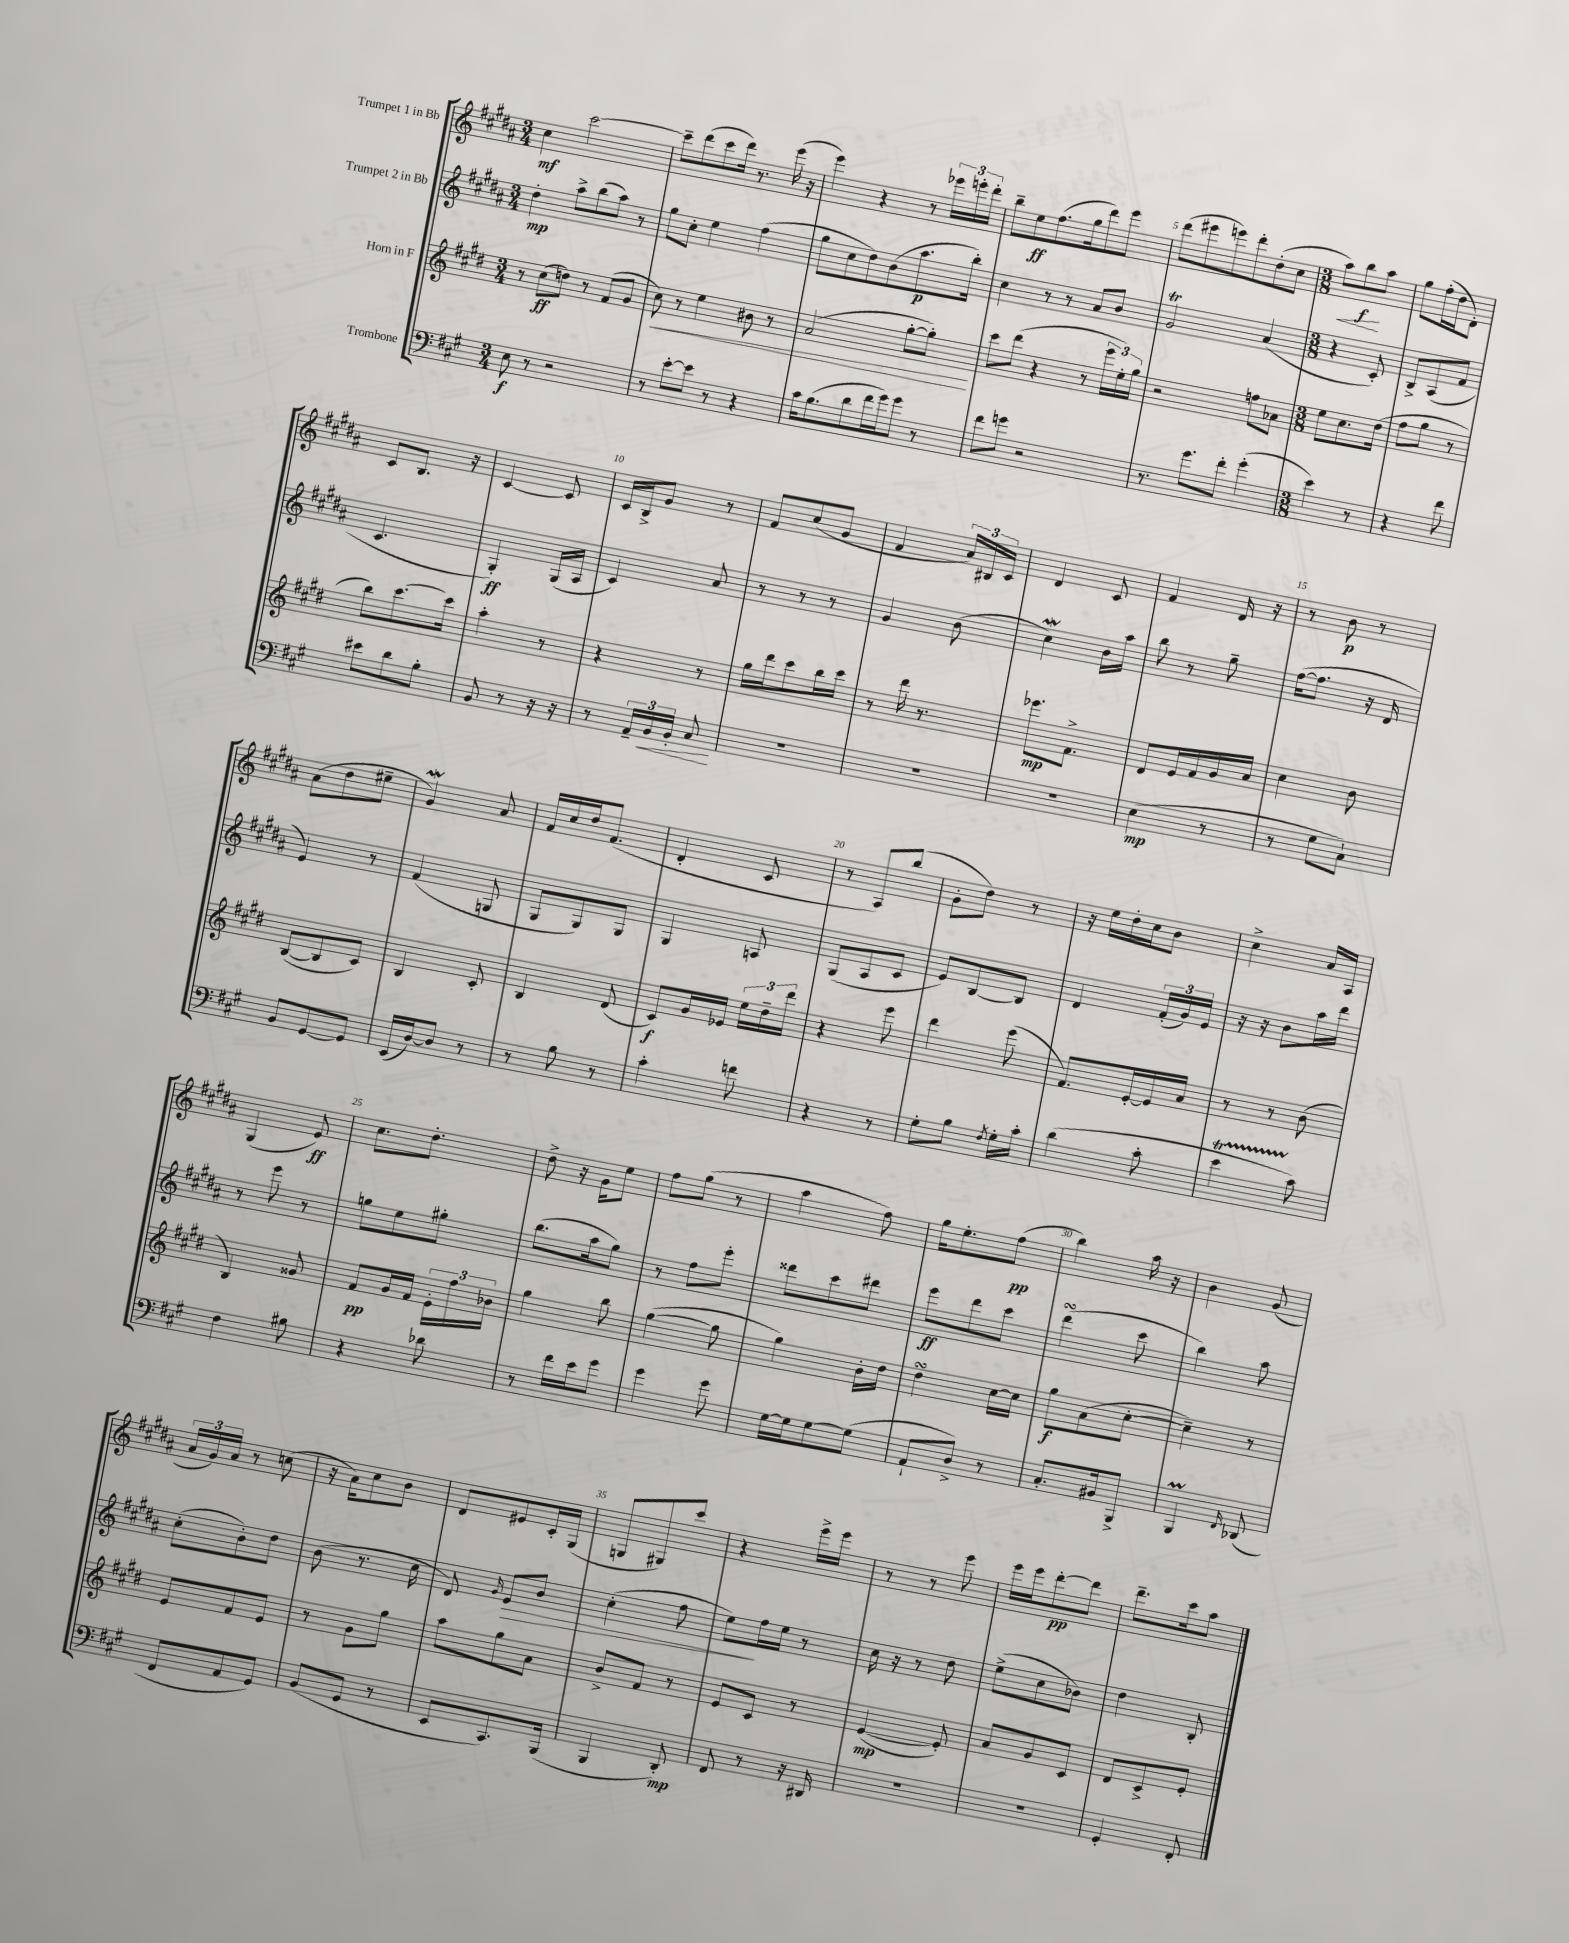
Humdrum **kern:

**kern	**dynam	**kern	**dynam	**kern	**dynam	**kern	**dynam
*part4	*part4	*part3	*part3	*part2	*part2	*part1	*part1
*staff4	*staff4	*staff3	*staff3	*staff2	*staff2	*staff1	*staff1
*I"Trombone	*	*I"Horn in F	*	*I"Trumpet 2 in Bb	*	*I"Trumpet 1 in Bb	*
*clefF4	*	*clefG2	*	*clefG2	*	*clefG2	*
*k[f#c#g#]	*	*k[f#c#g#d#]	*	*k[f#c#g#d#a#]	*	*k[f#c#g#d#a#]	*
*M3/4	*	*M3/4	*	*M3/4	*	*M3/4	*
=1	=1	=1	=1	=1	=1	=1	=1
8E\	f	8r	.	4dd#'\	mp	4cc#\	mf
8r	.	(8cc#\L	ff	.	.	.	.
2r	.	8ddn\J)	.	8aa#^\L	.	[2ccc#\	.
.	.	8r	.	(8bb\	.	.	.
.	.	(8f#/L	.	8aa#\J)	.	.	.
.	.	8g#/J	.	8r	.	.	.
=2	=2	=2	=2	=2	=2	=2	=2
!	!	!	!LO:HP:b	!	!	!	!
8r	.	8cc#\)	<	8gg#\L	.	8ccc#~\L]	.
[8e'\L	.	8r	.	8cc#'\J	.	(8ddd#\	.
8e\J]	.	4ee\	.	4ee\	.	8ccc#\	.
8r	.	.	.	.	.	16ddd#\Jk)	.
.	.	.	.	.	.	8.r	.
4r	.	8b#X\	.	(4ff#\	.	.	.
.	.	8r	.	.	.	(16eee\	.
.	.	.	.	.	.	16r	.
=3	=3	=3	=3	=3	=3	=3	=3
16c#\KL	.	(2a/	.	8gg#\L	.	4eee\)	.
(8.B\	.	.	.	.	.	.	.
.	.	.	.	8cc#\	.	.	.
8d\	.	.	.	8dd#\)	.	4r	.
16f#\L	.	.	.	(8b\	.	.	.
16g#\J)	.	.	.	.	.	.	.
8g#\J	.	[8gg#'\L	.	8.aa#\	p	8r	.
8r	.	8gg#'\J])	.	.	.	24eee-X\LL	.
.	.	.	.	.	.	24eeen'\	.
.	.	.	.	16bb'\Jk)	.	.	.
.	.	.	.	.	.	24ddd#'\JJ	.
.	.	.	[	.	.	.	.
=4	=4	=4	=4	=4	=4	=4	=4
8f#\L	.	8ccc#\L	.	4cc#\	.	8bb~\L	.
8gn\J	.	(8ddd#\J	.	.	.	8ee\	ff
2r	.	4r	.	8r	.	(8.ff#\	.
.	.	.	.	8r	.	.	.
.	.	.	.	.	.	16gg#\k	.
.	.	8r	.	8a#/L	.	8ddd#\)	.
.	.	24eee\LL	.	8b/J	.	8eee\J	.
.	.	24ee'\)	.	.	.	.	.
.	.	24gg#\JJ	.	.	.	.	.
=5	=5	=5	=5	=5	=5	=5	=5
8.r	.	2r	.	2g#T/	.	(8ddd#\L	.
.	.	.	.	.	.	8eee#X\	.
8.g#\L	.	.	.	.	.	.	.
.	.	.	.	.	.	8eeen\)	.
8f#'\J	.	.	.	.	.	8ddd#'\	.
(4g#'\	.	8ffn\L	.	(4a#/	.	(8dd#'\	.
.	.	8a-X\J	.	.	.	8cc#\J	.
=6	=6	=6	=6	=6	=6	=6	=6
*M3/8	*	*M3/8	*	*M3/8	*	*M3/8	*
!	!	!	!	!	!	!	!LO:HP:b
4e\)	.	8ee\L	.	4r	.	8aa#\L)	<
.	.	8.cc#\	.	.	.	8bb\	f
8r	.	.	.	8c#'/)	.	8aa#\J	[
.	.	(16dd#\Jk	.	.	.	.	.
=7	=7	=7	=7	=7	=7	=7	=7
4r	.	8ff#\L	.	8B^/L	.	8gg#\L	.
.	.	8gg#\J	.	(8A#/	.	(16ff#'\L	.
.	.	.	.	.	.	16dd#\J	.
8f#\	.	8r	.	8f#/J	.	8d#'\J)	.
!!LO:LB:g=z
=8	=8	=8	=8	=8	=8	=8	=8
8e#X\L	.	8bb\L)	.	4.c#/	.	8c#/L	.
8d\	.	[8.ccc#\	.	.	.	8.B/J	.
8B'\J	.	.	.	.	.	.	.
.	.	16ccc#\Jk]	.	.	.	16r	.
=9	=9	=9	=9	=9	=9	=9	=9
8BB/	.	4aa'\	.	4G#'/)	ff	[4c#/	.
8r	.	.	.	.	.	.	.
16r	.	8r	.	(16G#/LL	.	8c#/]	.
16r	.	.	.	16A#/JJ	.	.	.
=10	=10	=10	=10	=10	=10	=10	=10
8r	.	4r	.	4c#/)	.	16c#/LL	.
.	.	.	.	.	.	16B^/J	.
24AA~/LL	.	.	.	.	.	8g#/J	.
!	!LO:HP:b	!	!	!	!	!	!
24BB/	<	.	.	.	.	.	.
24BB'/JJ	.	.	.	.	.	.	.
8C#/	.	8r	.	8a#/	.	8r	.
.	[	.	.	.	.	.	.
=11	=11	=11	=11	=11	=11	=11	=11
4.r	.	16gg#\LL	.	8r	.	8f#/L	.
.	.	16ddd#\J	.	.	.	.	.
.	.	8ccc#\	.	8r	.	(8cc#/	.
.	.	16bb\L	.	8r	.	8g#/J	.
.	.	16ccc#\JJ	.	.	.	.	.
=12	=12	=12	=12	=12	=12	=12	=12
4.r	.	8r	.	4g#/	.	4f#/	.
.	.	16ddd#\	.	.	.	.	.
.	.	8.r	.	.	.	.	.
.	.	.	.	(8b\	.	24a#/LL)	.
.	.	.	.	.	.	24B#X/	.
.	.	.	.	.	.	24c#/JJ	.
=13	=13	=13	=13	=13	=13	=13	=13
4.r	.	8.eee-X\L	mp	4cc#W\)	.	4d#/	.
.	.	8.f#^\J	.	.	.	.	.
.	.	.	.	16b\LL	.	8c#/	.
.	.	.	.	16aa#\JJ	.	.	.
=14	=14	=14	=14	=14	=14	=14	=14
(4E\	mp	8d#/L	.	8bb\	.	4f#/	.
.	.	16e/L	.	8r	.	.	.
.	.	16f#/	.	.	.	.	.
8r	.	16g#/	.	8gg#~\	.	16d#/	.
.	.	16a/JJ	.	.	.	16r	.
=15	=15	=15	=15	=15	=15	=15	=15
8r	.	4cc#\	.	([16ff#\KL	.	8r	.
.	.	.	.	8.ff#\J]	.	.	.
8G#\L	.	.	.	.	.	8b\	p
8C#`\J)	.	8b\	.	16r	.	8r	.
.	.	.	.	16d#/	.	.	.
!!LO:LB:g=z
=16	=16	=16	=16	=16	=16	=16	=16
8BB/L	.	([8B/L	.	4e/)	.	(8a#\L	.
[8GG#/	.	8B/]	.	.	.	8dd#\	.
8GG#/J]	.	8c#/J)	.	8r	.	8ee#X~\J	.
=17	=17	=17	=17	=17	=17	=17	=17
(16EE/LL	.	4B/	.	(4f#/	.	4g#W/)	.
[16D/J)	.	.	.	.	.	.	.
8D/J]	.	.	.	.	.	.	.
8r	.	8c#'/	.	8Gn/	.	8a#/	.
=18	=18	=18	=18	=18	=18	=18	=18
8r	.	4B/	.	8G#/L	.	16f#/LL	.
.	.	.	.	.	.	16cc#/	.
8B\	.	.	.	8G#/)	.	16dd#/J	.
.	.	.	.	.	.	(8.f#/J	.
8r	.	(8d#/	.	8G#/J	.	.	.
=19	=19	=19	=19	=19	=19	=19	=19
4c#'\	.	8c#/L)	f	4G#/	.	4d#'/	.
.	.	16g#/L	.	.	.	.	.
.	.	16e-X/JJ	.	.	.	.	.
8fn\	.	24ee\LL	.	8An/	.	8c#/	.
.	.	24dd#~\	.	.	.	.	.
.	.	24ddd#\JJ	.	.	.	.	.
=20	=20	=20	=20	=20	=20	=20	=20
4r	.	4r	.	(8G#/L	.	8r	.
.	.	.	.	8A#/	.	8A#/L)	.
8r	.	8eee\	.	8c#/J	.	(8bb/J	.
=21	=21	=21	=21	=21	=21	=21	=21
8G#'\L	.	4ddd#\	.	8e/L)	.	8g#'\L	.
8B\J	.	.	.	[8B/	.	8dd#\J)	.
8qF#/	.	.	.	.	.	.	.
16G#'\LL	.	(8eee\	.	8B/J]	.	8r	.
16c#'\JJ	.	.	.	.	.	.	.
=22	=22	=22	=22	=22	=22	=22	=22
(4d\	.	8.f#/L)	.	4d#/	.	16r	.
.	.	.	.	.	.	16ee\LL	.
.	.	.	.	.	.	16dd#'\	.
.	.	[16e'/L	.	.	.	16cc#\J	.
8c#'\	.	16e/]	.	(24f#'/LL	.	8b\J	.
.	.	.	.	24g#/)	.	.	.
.	.	16a/JJ	.	.	.	.	.
.	.	.	.	24e/JJ	.	.	.
=23	=23	=23	=23	=23	=23	=23	=23
4eT\	.	8r	.	16r	.	4cc#^\	.
.	.	.	.	16r	.	.	.
.	.	8r	.	8b\L	.	.	.
8c#\)	.	(8b\	.	16aa#\L	.	16a#/LL	.
.	.	.	.	16ddd#\JJ	.	16A#/JJ	.
!!LO:LB:g=z
=24	=24	=24	=24	=24	=24	=24	=24
4F#\	.	4B/)	.	8r	.	(4G#/	.
.	.	.	.	8eee\	.	.	.
8B#X\	.	8g##X/	.	8r	.	8e/)	ff
=25	=25	=25	=25	=25	=25	=25	=25
4r	.	8f#/L	pp	8ggn\L	.	8.cc#\L	.
.	.	16g#/L	.	8ee\	.	.	.
.	.	16f#/JJ	.	.	.	8.dd#'\J	.
8d-X\	.	24e'\LL	.	8gg#X'\J	.	.	.
.	.	24ff#\	.	.	.	.	.
.	.	24b-X\JJ	.	.	.	.	.
=26	=26	=26	=26	=26	=26	=26	=26
8r	.	4gg#\	.	(8.bb\L	.	8dd#^\	.
16f#\LL	.	.	.	.	.	16r	.
16e\J	.	.	.	16aa#\k	.	16g#\KL	.
8g#\J	.	8bb\	.	8gg#\J)	.	8ee\J	.
=27	=27	=27	=27	=27	=27	=27	=27
4g#\	.	([4gg#\	.	8r	.	8ff#\L	.
.	.	.	.	8ff#\L	.	(8gg#\J	.
8g#\	.	8gg#\]	.	8eee'\J	.	8r	.
=28	=28	=28	=28	=28	=28	=28	=28
[16G#\LL	.	4gg#\)	.	8ddd##X\L	.	4aa#\	.
16G#\J]	.	.	.	.	.	.	.
[8G#\	.	.	.	8ccc#\	.	.	.
(8G#\J]	.	16b'\LL	.	8ddd#X\J	.	8ff#\)	.
.	.	16dd#\JJ	.	.	.	.	.
=29	=29	=29	=29	=29	=29	=29	=29
8AA`/L	.	4dd#sSsS\	.	8eee\L	ff	16gg#\KL	.
.	.	.	.	.	.	8.ee'\	.
8D^/J)	.	.	.	8ddd#\	.	.	.
8r	.	[16cc#\LL	.	8ccc#\J	.	(8ff#\J	pp
.	.	16cc#\JJ]	.	.	.	.	.
=30	=30	=30	=30	=30	=30	=30	=30
8.C#'/L	.	8gg#\L	f	(4ddd#sSsS\	.	4bb\)	.
.	.	(8a\	.	.	.	.	.
16BB#X/k	.	.	.	.	.	.	.
8BBB^/J	.	[8cc#'\J	.	8ccc#\	.	16aa#\	.
.	.	.	.	.	.	16r	.
=31	=31	=31	=31	=31	=31	=31	=31
4BBBM/	.	4cc#~\])	.	4bb\)	.	4b\	.
16qqFF#/	.	.	.	.	.	.	.
(8DD-X/	.	8r	.	8aa#\	.	(8g#/	.
!!LO:LB:g=z
=32	=32	=32	=32	=32	=32	=32	=32
8FF#/L	.	8e/L	.	(8cc#'\L	.	24a#/LL	.
.	.	.	.	.	.	24g#/)	.
.	.	.	.	.	.	24a#/JJ	.
8AA/	.	8f#/	.	8b'\)	.	8r	.
8GG#/J)	.	8e/J	.	8dd#\J	.	(8ccn\	.
=33	=33	=33	=33	=33	=33	=33	=33
(8BB/L	.	8r	.	(8b\	.	16r	.
.	.	.	.	.	.	16a#\KL)	.
8GG#/J	.	8g#\L	.	8.r	.	8cc#\	.
8r	.	8gg#\J	.	.	.	8b\J	.
.	.	.	.	16cc#\	.	.	.
=34	=34	=34	=34	=34	=34	=34	=34
8EE/L	.	8aa\L	.	8d#/)	.	8d#/L	.
.	.	.	.	16qqg#/	.	.	.
!	!	!	!	!	!LO:HP:b	!	!
8.CC#/)	.	8gg#\	.	8e/L	>	8e#X/	.
.	.	8a\J	.	8b/J	.	16c#'/L	.
(16BBB/Jk	.	.	.	.	.	(16G#/JJ	.
=35	=35	=35	=35	=35	=35	=35	=35
4BBB/	.	8b^/L	.	(4cc#'\	.	8Gn/L	.
.	.	8f#/J	.	.	.	8G#X/)	.
8DD'/)	mp	8r	.	8ff#\	.	8ccc#/J	.
=36	=36	=36	=36	=36	=36	=36	=36
8FF#/	.	8e/L	.	8ee\L)	.	4r	.
8r	.	8c#/J	.	16ff#\L	]	.	.
.	.	.	.	16ee\JJ	.	.	.
16r	.	8r	.	8r	.	16eee^\LL	.
16DD#X/	.	.	.	.	.	16eee\JJ	.
=37	=37	=37	=37	=37	=37	=37	=37
4.r	.	([4e/	mp	16cc#\	.	8r	.
.	.	.	.	16r	.	.	.
.	.	.	.	8r	.	8r	.
.	.	8e'/])	.	8dd#\	.	8eee\	.
=38	=38	=38	=38	=38	=38	=38	=38
4.r	.	8a/L	.	(8ee^\L	.	16eee\LL	.
.	.	.	.	.	.	16eee\J	.
.	.	8g#/	.	8cc#\	.	[8ddd#'\	pp
.	.	8c#/J	.	8b-X\J)	.	8ddd#\J]	.
=39	=39	=39	=39	=39	=39	=39	=39
4GG#'/	.	8d#/L	.	4dd#\	.	8.ddd#~\L	.
.	.	8c#^/	.	.	.	.	.
.	.	.	.	.	.	16ccc#\k	.
8FF#'/	.	8e'/J	.	8B'/	.	8aa#\J	.
==	==	==	==	==	==	==	==
*-	*-	*-	*-	*-	*-	*-	*-
